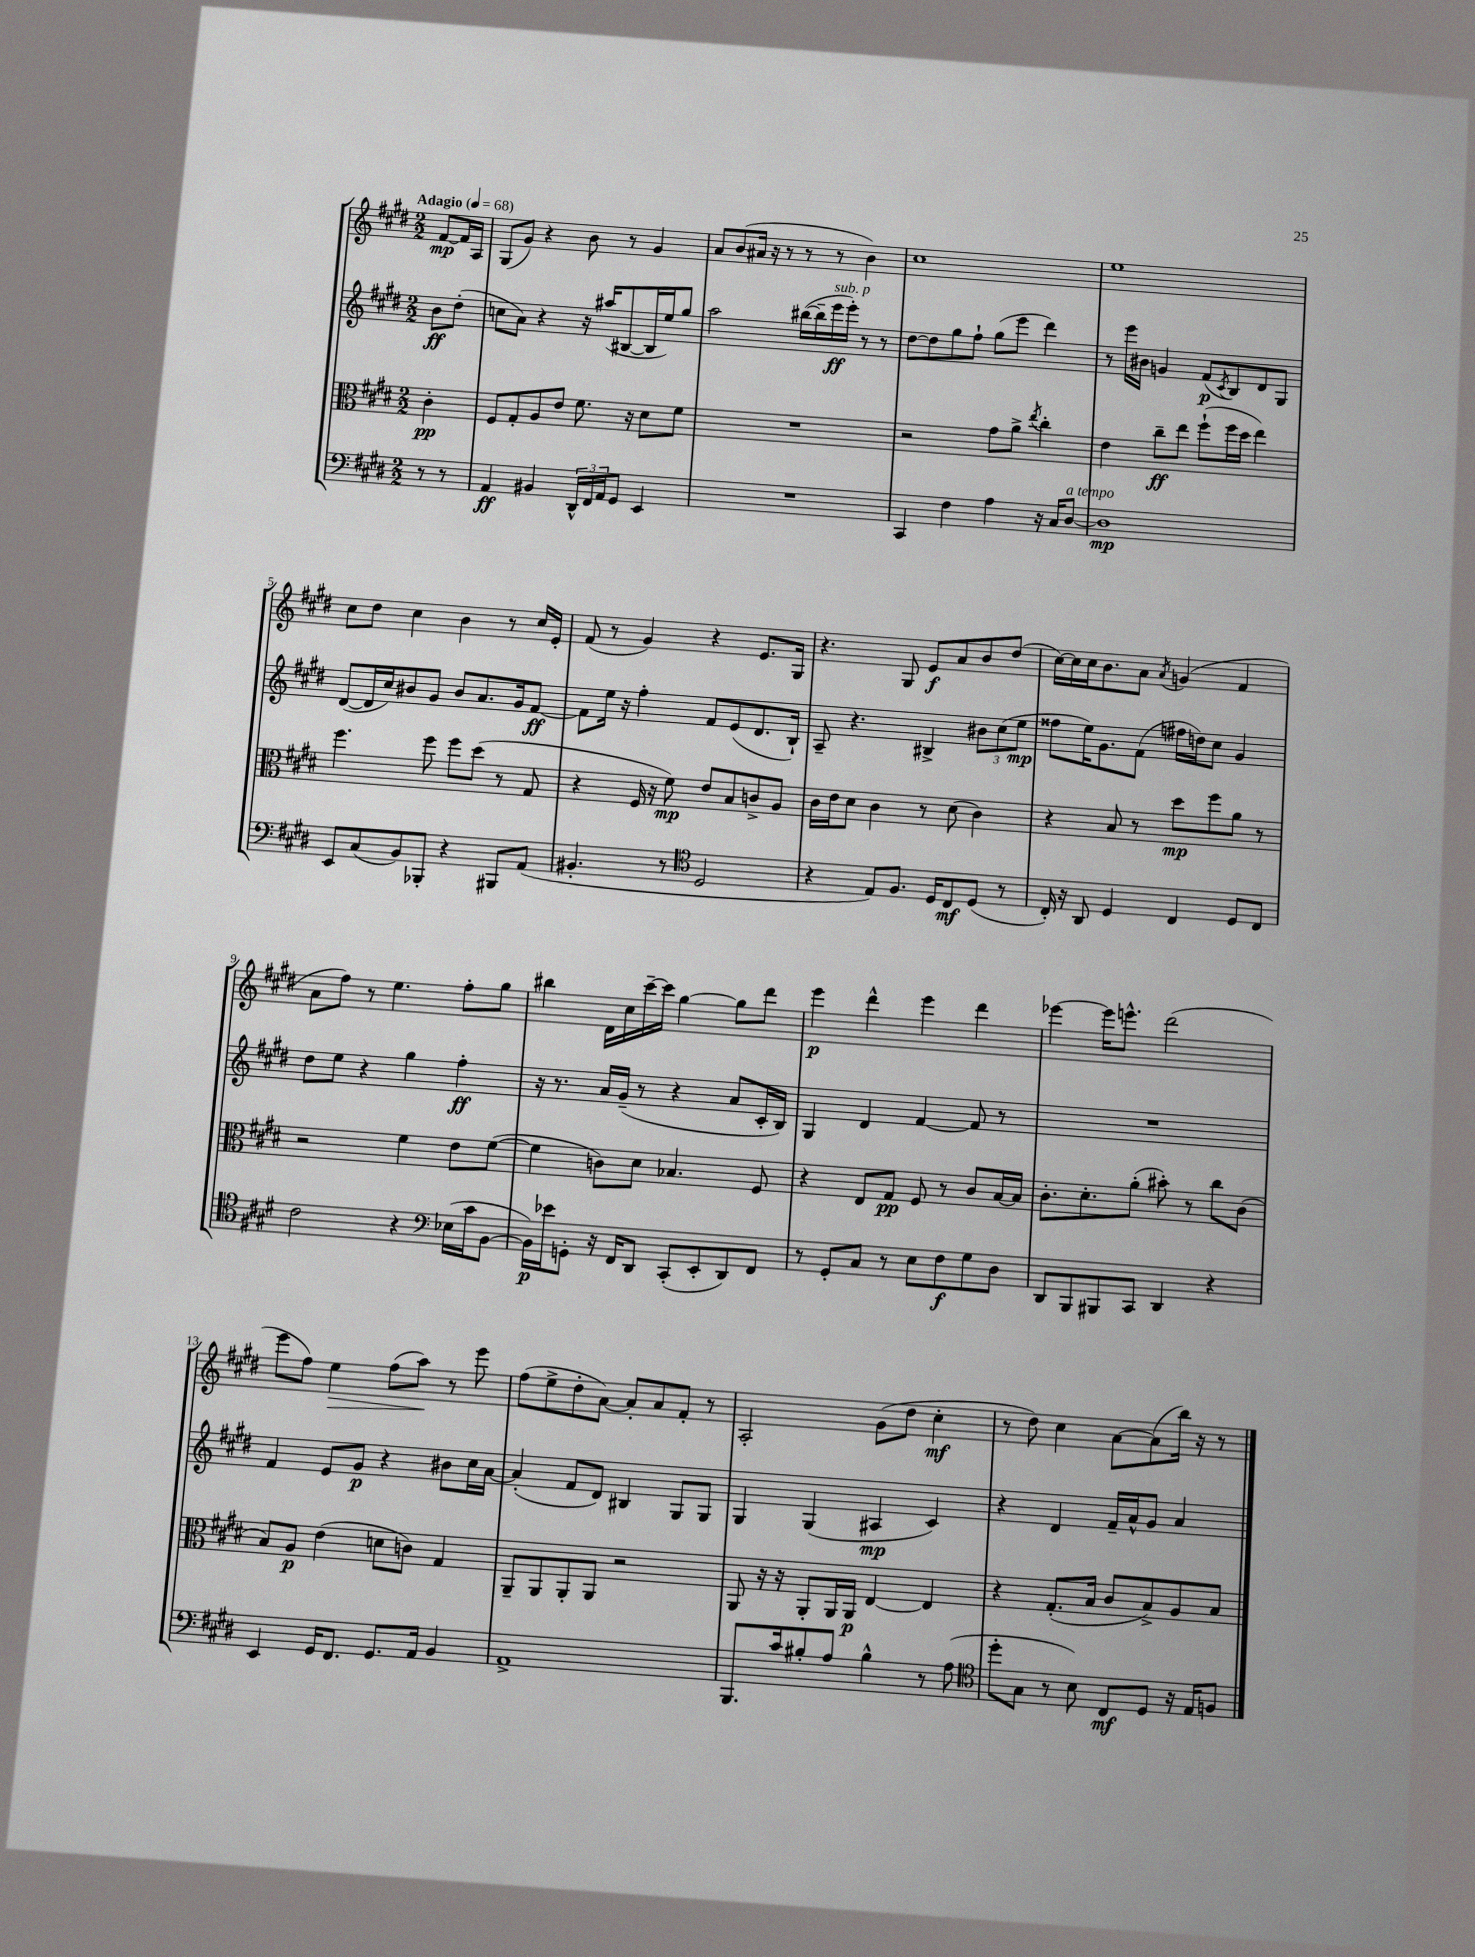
<<
\new StaffGroup <<
\new Staff = "s0" {
    \clef treble \key e \major \numericTimeSignature \time 2/2 \partial 4 \tempo "Adagio" 4 = 68
    fis'8~\mp fis'16 a16 |
    gis8( gis'8) r4 b'8 r8 gis'4 |
    a'8 b'8( ais'16 r16 r8 r8 r8 b'4) |
    cis''1 |
    e''1 |
    cis''8 dis''8 cis''4 b'4 r8 cis''16 e'16-. |
    fis'8( r8 gis'4) r4 e'8. gis16 |
    r4. gis8 e'8\f a'8 b'8 dis''8( |
    cis''16~) cis''16 cis''16 b'8. a'8 \acciaccatura { a'8 } g'4( fis'4 |
    a'8 fis''8) r8 e''4. fis''8-. gis''8 |
    bis''4 dis'16 cis''16 cis'''16~-- cis'''16 gis''4~ gis''8 dis'''8 |
    e'''4\p dis'''4-^ e'''4 dis'''4 |
    ees'''4~ ees'''16 e'''8.-^ dis'''2( |
    e'''8 fis''8) e''4\> fis''8( a''8\!) r8 e'''8 |
    fis''8( e''8-> dis''8-. a'8~) a'8-. a'8 fis'8-. r8 |
    a2-. gis'8( dis''8 cis''4-.\mf |
    r8 dis''8) cis''4 a'8~ a'8( b''16) r16 r8 \bar "|." |
}
\new Staff = "s1" {
    \clef treble \key e \major \numericTimeSignature \time 2/2 \partial 4
    b'8\ff dis''8-.( |
    c''8 a'8) r4 r16 ais''16( bis8~ bis16 e''16) gis''8 |
    a''2 bis''16~( bis''16-- e'''16\ff^\markup { \italic "sub. p" } e'''16-.) r8 r8 |
    dis''8~ dis''8 gis''8 fis''8-! gis''8( e'''8 dis'''4) |
    r8 e'''16 bis'16 g'4 fis'8\p( \acciaccatura { cis'8 } b8) dis'8 gis8 |
    dis'8~( dis'16 cis''16) bis'8 gis'8 bis'8 a'8. gis'16 fis'8~\ff |
    fis'8 e''16 r16 fis''4-. fis'8 e'8( dis'8. b16-!) |
    a8-- r4. bis4-> \tuplet 3/2 { bis'8 cis''8( e''8\mp } |
    fisis''8 e''16) gis'8. fis'8( fis''16 d''16) cis''8 gis'4 |
    dis''8 e''8 r4 gis''4 fis''4-.\ff |
    r16 r8. a'16 gis'16--( r8 r4 a'8 cis'16-. b16) |
    gis4 dis'4 fis'4~ fis'8 r8 |
    R1 |
    fis'4 e'8 gis'8\p r4 bis'8 cis''16 a'16~ |
    a'4-.( fis'8 dis'8) bis4 gis8 gis8 |
    gis4 gis4( ais4\mp cis'4) |
    r4 dis'4 fis'16-- a'16-^ gis'8 a'4 \bar "|." |
}
\new Staff = "s2" {
    \clef alto \key e \major \numericTimeSignature \time 2/2 \partial 4
    cis'4-.\pp |
    fis8 gis8-. a8 e'8 fis'8. r16 dis'8 fis'8 |
    R1 |
    r2 gis'8 a'8-> \acciaccatura { e''8 } cis''4-. |
    e'4 cis''8--\ff e''8 fis''8-!( fis''16 dis''16 e''4) |
    fis''4. fis''8 fis''8 dis''8( r8 gis8 |
    r4 fis16 r16 fis'8\mp) e'8 b8 c'8-> a8 |
    cis'16 e'16 dis'8 cis'4 r8 dis'8( cis'4) |
    r4 b8 r8 dis''8\mp fis''8 a'8 r8 |
    r2 fis'4 e'8 fis'8~( |
    fis'4 c'8) dis'8 bes4. fis8 |
    r4 e8 gis8\pp fis8 r8 cis'8 b16~ b16 |
    cis'8.-. dis'8.-. a'8-.( bis'8-.) r8 cis''8 cis'8( |
    b8) a8\p e'4( d'8 c'8) gis4 |
    a,8-- a,8 a,8-. a,8 r2 |
    a,8 r16 r16 a,8-. a,16 a,16\p e4~ e4 |
    r4 gis8.-.( b16 cis'8 b8->) a8 b8 \bar "|." |
}
\new Staff = "s3" {
    \clef bass \key e \major \numericTimeSignature \time 2/2 \partial 4
    r8 r8 |
    a,4\ff bis,4 \tuplet 3/2 { dis,16-^ fis,16 a,16 } gis,8 e,4 |
    R1 |
    cis,4 fis4 a4 r16 cis16 dis8~^\markup { \italic "a tempo" } |
    dis1\mp |
    e,8 cis8( b,8) bes,,8-. r4 bis,,8 a,8( |
    bis,4.-. r8 \clef tenor dis2 |
    r4 e8) fis8. dis16 cis8\mf dis8( r8 |
    cis16-.) r16 a,8 dis4 cis4 dis8 cis8 |
    cis'2 r4 \clef bass ees16( cis'16 b,8~ |
    b,16\p) ees'16 g,8-. r16 fis,16 dis,8 cis,8-.( e,8-. dis,8) fis,8 |
    r8 gis,8-. cis8 r8 e8 fis8\f gis8 dis8 |
    dis,8 b,,8 bis,,8 cis,8 dis,4 r4 |
    e,4 gis,16 fis,8. gis,8. a,16 b,4 |
    a,1-> |
    b,,8. cis'16 bis8-. a8 bis4-^ r8 a8( |
    \clef tenor dis''8-. gis8 r8 b8) cis8\mf dis8 r16 e16 f8 \bar "|." |
}
>>
>>
